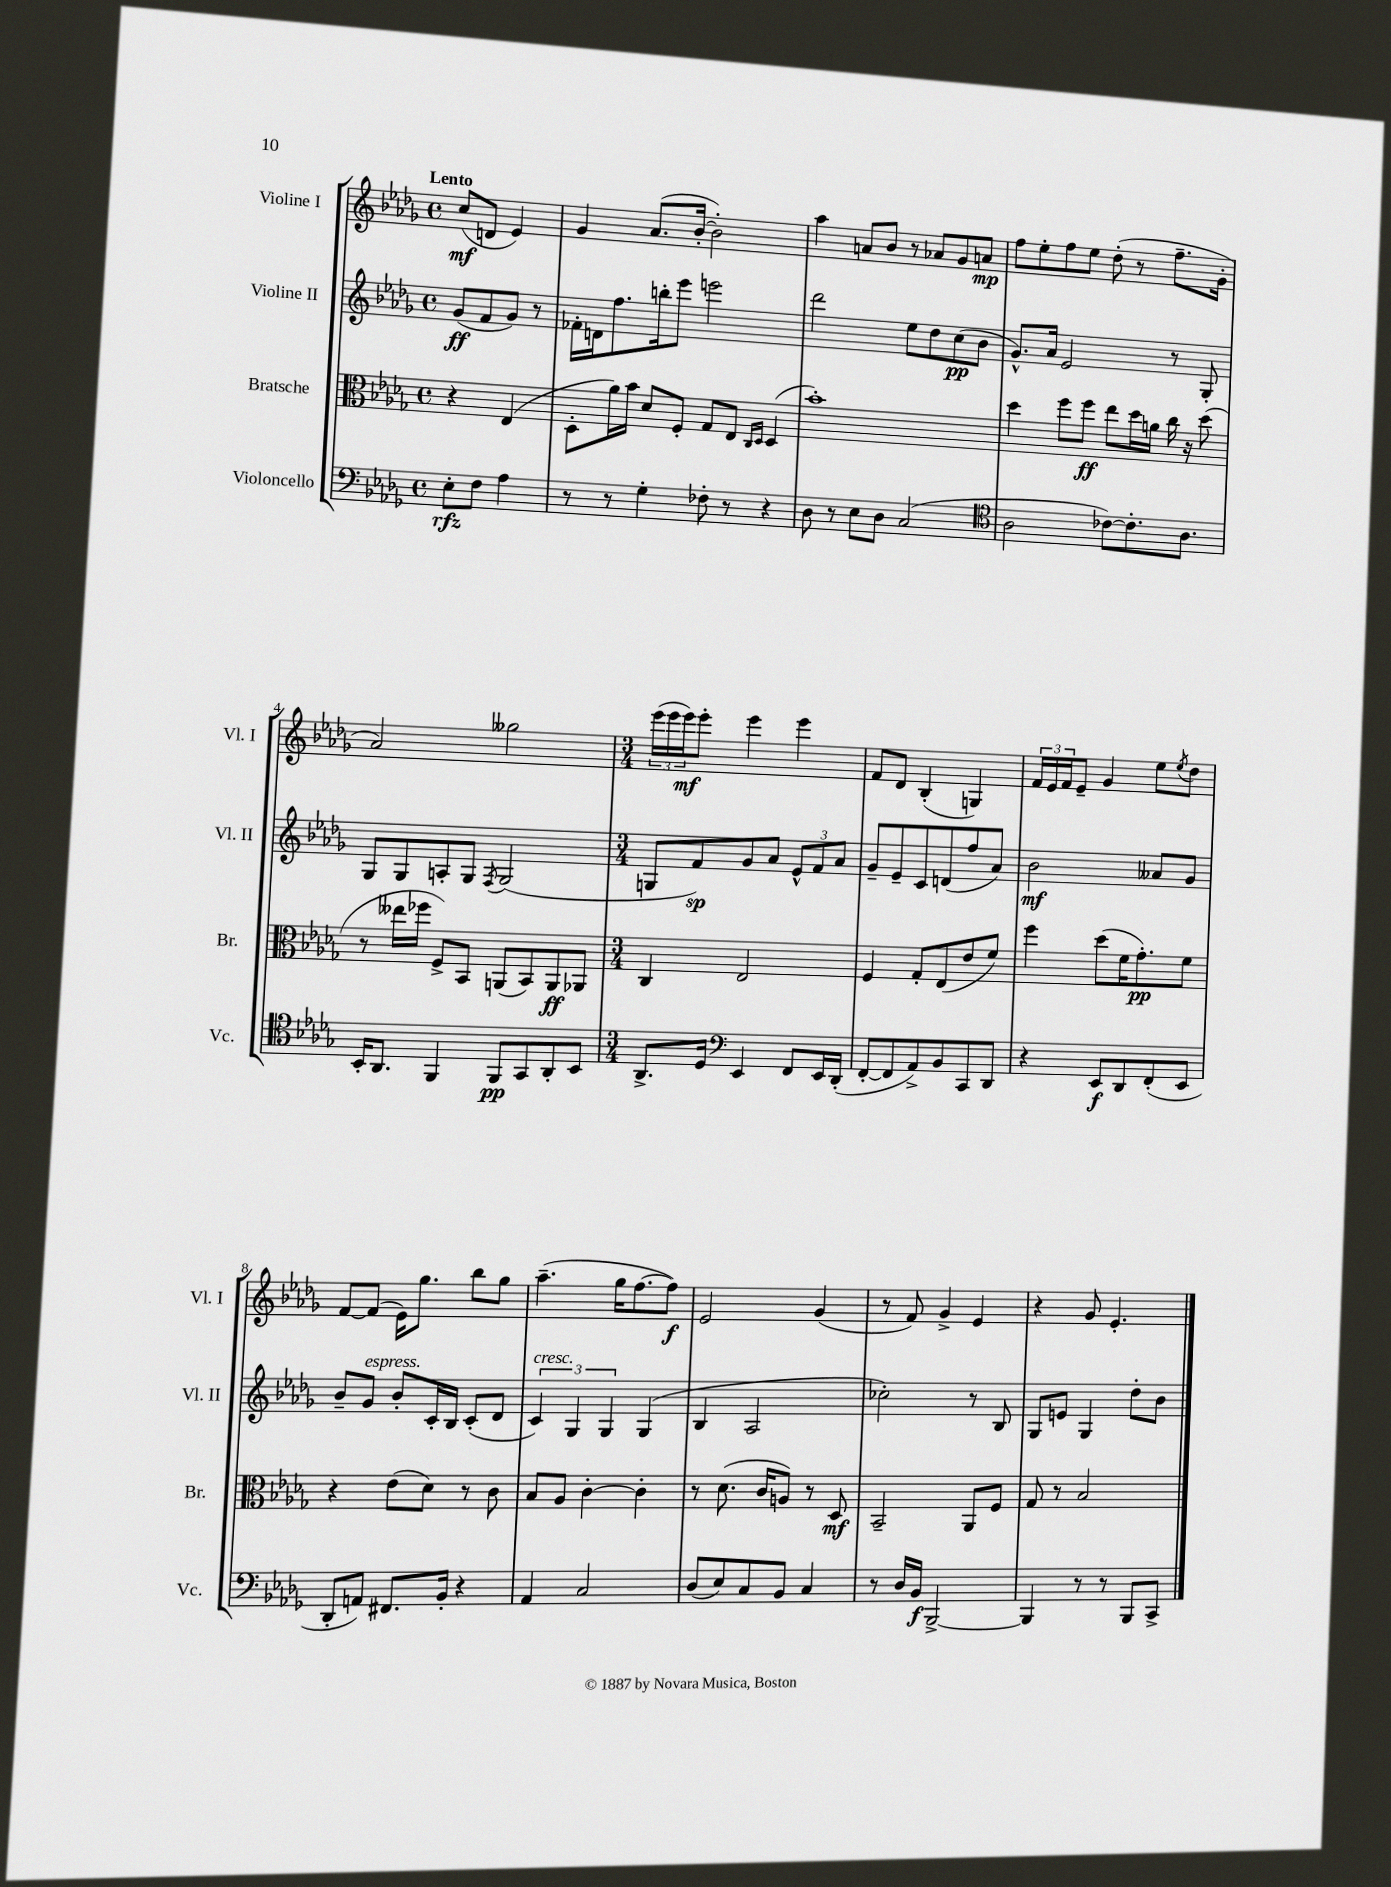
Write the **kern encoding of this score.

**kern	**kern	**kern	**kern
*staff4	*staff3	*staff2	*staff1
*clefF4	*clefC3	*clefG2	*clefG2
*k[b-e-a-d-g-]	*k[b-e-a-d-g-]	*k[b-e-a-d-g-]	*k[b-e-a-d-g-]
*M4/4	*M4/4	*M4/4	*M4/4
*met(c)	*met(c)	*met(c)	*met(c)
8E-'	4r	(8g-	(8cc
8F	.	8f	8d
4A-	(4E-	8g-)	4e-)
.	.	8r	.
=	=	=	=
8r	8D-'	16f-'	4g-
.	.	16d	.
8r	16a-)	8.ff	.
.	16b-	.	.
4G-'	8d-	.	(8.a-
.	.	16bb'	.
.	8F'	8eee-	.
.	.	.	[16b-'
8F-'	8G-	2eee	2b-'])
8r	8E-	.	.
.	16qqC	.	.
.	16qqD-	.	.
4r	(4D-	.	.
=	=	=	=
8D-	1b-')	2ddd-	4aa-
8r	.	.	.
8E-	.	.	8a
8D-	.	.	8b-
(2C	.	8ee-	8r
.	.	8dd-	8a-
.	.	(8cc	8g-
.	.	8b-	8a
=	=	=	=
*clefC4	*	*	*
2A-	4dd-	8.g-^^)	8ff
.	.	.	8ee-'
.	.	16a-	.
.	8ff	2e-	8ff
.	8ff	.	8ee-
[8c-)	8ee-	.	(8dd-'
8.c-']	16dd-	.	8r
.	16a	.	.
.	16cc	8r	8.ff~
8.A-	16r	.	.
.	(8dd-	8G-'	.
.	.	.	16g-'
=	=	=	=
16BB-'	8r	8G-	2a-)
8.AA-	.	.	.
.	16ee--	8G-	.
.	16ff-	.	.
4FF	8F^)	8A'	.
.	8BB-	8G-	.
.	.	8qF	.
8FF	(8AA	(2G-	2gg--
8GG-	8BB-)	.	.
8AA-'	8AA	.	.
8BB-	8AA-	.	.
=	=	=	=
*M3/4	*M3/4	*M3/4	*M3/4
8.AA-^	4C	8G	(24eee-
.	.	.	24eee-
.	.	.	24eee-)
.	.	8f)	8eee-'
16D-	.	.	.
*clefF4	*	*	*
4EE-	2E-	8g-	4eee-
.	.	8a-	.
8FF	.	12e-^^	4eee-
.	.	12f	.
16EE-	.	.	.
.	.	12a-	.
(16DD-'	.	.	.
=	=	=	=
[8FF'	4F	8g-~	8f
8FF]	.	8e-~	8d-
8AA-^)	8G-'	8c	(4B-'
8BB-	(8E-	(8d	.
8CC	8e-	8ff	4G)
8DD-	8f)	8a-)	.
=	=	=	=
4r	4ff	2b-	24f
.	.	.	24e-
.	.	.	24f
.	.	.	8e-~
8EE-	(8dd-	.	4g-
8DD-	16f	.	.
.	8.g-')	.	.
(8FF'	.	8a--	8ee-
.	.	.	8qee-
8EE-	8f	8g-	8dd-
=	=	=	=
8DD-'	4r	8b-~	[8f
8AA)	.	8g-	(8f]
8.FF#	(8e-	8b-'	16e-)
.	.	.	8.gg-
.	8d-)	16c'	.
16BB-'	.	16B-	.
4r	8r	(8c'	8bb-
.	8c	8d-	8gg-
=	=	=	=
4AA-	8B-	6c)	(4.aa-~
.	8A-	.	.
.	.	6G-	.
2C	[4c'	.	.
.	.	6G-	.
.	.	.	16gg-
.	.	.	[8.ff
.	4c']	(4G-	.
.	.	.	8ff])
=	=	=	=
(8D-	8r	4B-	2e-
8E-)	(8.d-	.	.
8C	.	2A-	.
.	16c	.	.
8BB-	8A)	.	.
4C	8r	.	(4g-
.	8D-	.	.
=	=	=	=
8r	2BB-~	2cc-')	8r
16D-	.	.	8f)
16BB-	.	.	.
[2BBB-^	.	.	4g-^
.	8AA-	8r	4e-
.	8F	8B-	.
=	=	=	=
4BBB-]	8G-	8G-	4r
.	8r	8e	.
8r	2B-	4G-	8g-
8r	.	.	4.e-'
8BBB-	.	8dd-'	.
8CC^	.	8b-	.
==	==	==	==
*-	*-	*-	*-
